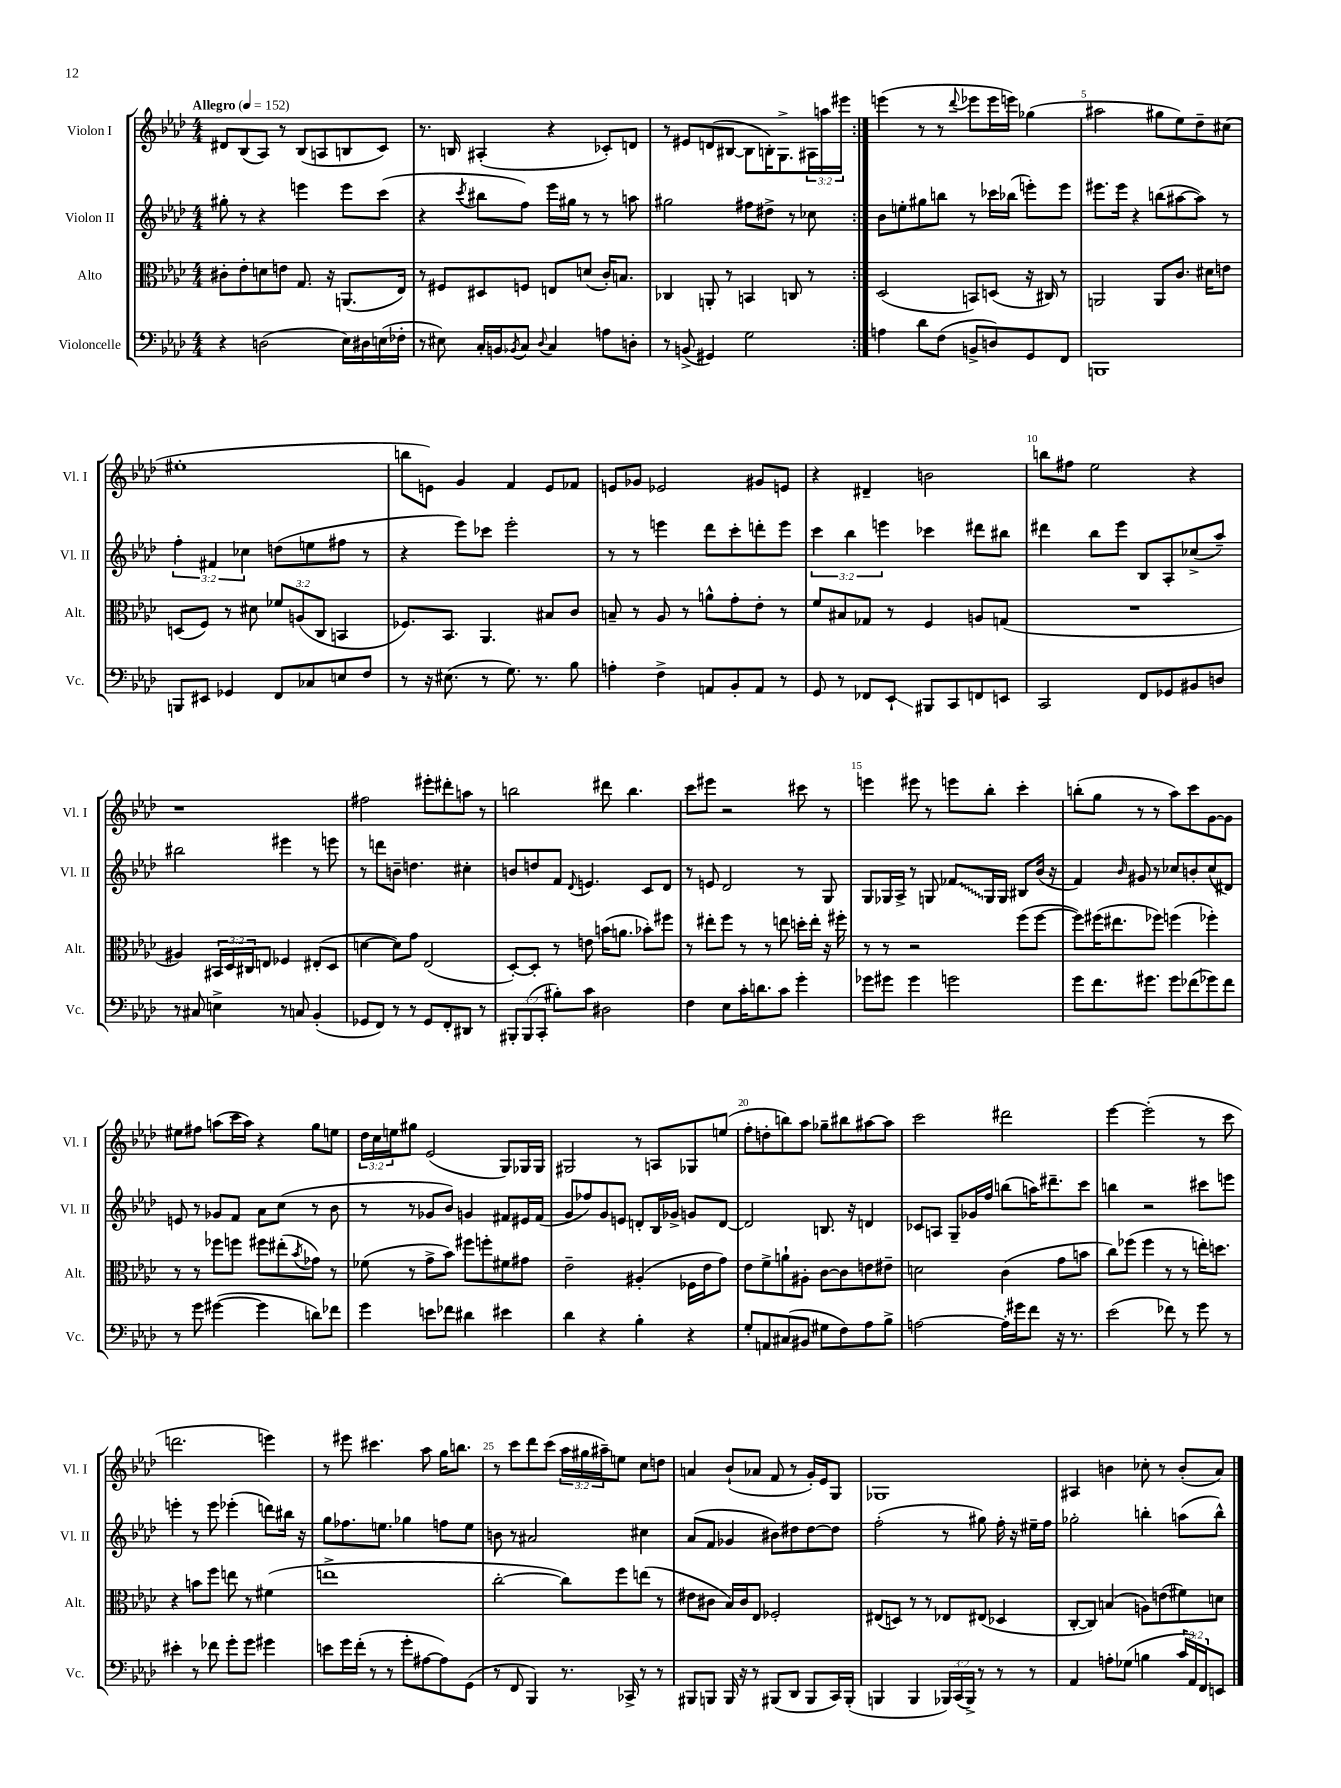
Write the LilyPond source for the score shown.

<<
\new StaffGroup <<
\new Staff = "s0" \with { instrumentName = "Violon I" shortInstrumentName = "Vl. I" } {
    \clef treble \key aes \major \numericTimeSignature \time 4/4 \override Staff.TupletNumber.text = #tuplet-number::calc-fraction-text \tempo "Allegro" 4 = 152
    \repeat volta 2 { dis'8 bes8( aes8) r8 bes8( a8 b8 c'8) |
    r8. b16 ais4-.( r4 ces'8-.) d'8 |
    r8 eis'8 d'8( bis8~ bis8 b16-.) g8.-> \tuplet 3/2 { ais16 a''16 eis'''16 } | }
    e'''4( r8 r8 \appoggiatura { des'''8 } ees'''8 ees'''16 e'''16) ges''4( |
    ais''2 gis''8 ees''8) des''8-- cis''8( |
    eis''1-. |
    b''8 e'8) g'4 f'4 e'8 fes'8 |
    e'8 ges'8 ees'2 gis'8 e'8 |
    r4 dis'4-- b'2 |
    b''8 fis''8 ees''2 r4 |
    r1 |
    fis''2 eis'''8-. dis'''8-. a''8 r8 |
    b''2 dis'''8 b''4. |
    c'''8 eis'''8 r2 cis'''8 r8 |
    e'''4 eis'''8 r8 e'''8 bes''8-. c'''4-. |
    b''8-.( g''8 r8 r8 aes''8) c'''8 g'8~ g'8 |
    eis''8 fis''8 a''8( c'''16 a''16) r4 g''8 e''8 |
    \tuplet 3/2 { des''16 c''16 e''16 } gis''8 ees'2( g8) ges16 ges16 |
    gis2 r8 a8 ges8 e''8( |
    f''8-. d''8-. b''8) aes''8 ges''8-- bis''8 ais''8~ ais''8 |
    c'''2 dis'''2 |
    ees'''4~ ees'''2-.( r8 c'''8 |
    d'''2. e'''4) |
    r8 eis'''8 cis'''4. aes''8 g''16 b''8. |
    r8 c'''8 des'''8 c'''8( \tuplet 3/2 { aes''16 gis''16 ais''16--) } e''8 c''8 d''8 |
    a'4 bes'8-!( aes'8 f'8 r8 g'16-.) ees'16 g8 |
    ges1 |
    ais4 b'4 ces''8-. r8 b'8-.( aes'8) \bar "|." |
}
\new Staff = "s1" \with { instrumentName = "Violon II" shortInstrumentName = "Vl. II" } {
    \clef treble \key aes \major \numericTimeSignature \time 4/4 \override Staff.TupletNumber.text = #tuplet-number::calc-fraction-text
    \repeat volta 2 { gis''8-. r8 r4 e'''4 e'''8 c'''8( |
    r4 \acciaccatura { c'''8 } bis''8 f''8) ees'''16 gis''16 r8 r8 a''8 |
    gis''2 fis''8 dis''8-> r8 ces''8 | }
    bes'8 e''8-. gis''8 b''8 r8 ces'''16 bes''16( e'''8-.) e'''8 |
    eis'''8. eis'''16 r4 b''8( ais''8~ ais''8) r8 |
    \tuplet 3/2 { f''4-. fis'4 ces''4 } d''8( e''8 fis''8 r8 |
    r4 ees'''8) ces'''8 ees'''2-. |
    r8 r8 e'''4 des'''8 c'''8-. d'''8-. e'''8 |
    \tuplet 3/2 { c'''4 bes''4 e'''4 } ces'''4 dis'''8 bis''8 |
    dis'''4 bes''8 ees'''8 bes8 aes8-. ces''8->( aes''8--) |
    bis''2 eis'''4 r8 e'''8 |
    r8 d'''8 b'8-- d''4. cis''4-. |
    b'8 d''8 f'8 \appoggiatura { des'8 } e'4. c'8 des'8 |
    r8 e'8 des'2 r8 g8 |
    g8 ges16 aes16-> r8 g8 \once \override Glissando.style = #'zigzag fes'8\glissando g16 g16 bis8 bes'16( r16 |
    f'4) \grace { bes'16 } gis'8 r8 ces''8 b'8-. ces''8( dis'8) |
    e'8 r8 ges'8 f'8 aes'8 c''8( r8 bes'8 |
    r8 r8 ges'8 bes'8) g'4 fis'8 eis'16 fis'16( |
    g'8 fes''8) g'8 e'8 d'8-. bes16 ges'16-> g'8 d'8~ |
    d'2 b8. r16 d'4 |
    ces'8 a8 g8-- ges'16 f''16 b''8( a''16) dis'''8.-- c'''8 |
    b''4 r2 cis'''8 e'''8 |
    e'''4-. r8 e'''8 ees'''4-.( d'''8) bis''16 r16 |
    g''8 fes''8. e''8. ges''4 f''8 e''8 |
    b'8 r8 ais'2 cis''4 |
    aes'8( f'8 ges'4 bis'8) dis''8 dis''8~ dis''8 |
    f''2-.( r8 gis''8) f''16-. r16 eis''16-- f''16 |
    ges''2-. b''4-. a''8( b''8-^) \bar "|." |
}
\new Staff = "s2" \with { instrumentName = "Alto" shortInstrumentName = "Alt." } {
    \clef alto \key aes \major \numericTimeSignature \time 4/4 \override Staff.TupletNumber.text = #tuplet-number::calc-fraction-text
    \repeat volta 2 { cis'8-. ees'8-. d'8 e'8 g8. r16 a,8.( ees16) |
    r8 fis8 dis8 f8 e8 d'8( c'16-.) b8. |
    ces4 a,8-. r8 b,4 c8 r8 | }
    des2( b,8) d8( r16 cis16) r8 |
    a,2 a,8 c'8. dis'16 e'8 |
    d8( f8) r8 dis'8 \tuplet 3/2 { fes'8 a8( c8 } b,4 |
    fes8.) bes,8. aes,4. bis8 c'8 |
    b8-- r8 aes8 r8 a'8-^ g'8-. ees'8-. r8 |
    f'8 bis8 ges8 r8 f4 a8 g8( |
    R1 |
    ais4) \tuplet 3/2 { bis,16 des16 cis16 } e8 fes4 eis8-.( des8 |
    d'4~ d'8) g'8 ees2( |
    des8~-.) des8-. r8 e'8 b'16( a'8. bes'8-.) fis''8 |
    r8 eis''8-. f''8 r8 r8 e''8 d''16-. e''16-. r16 fis''16-. |
    r8 r8 r2 f''8( f''8~ |
    f''8) fis''16( eis''8. fes''8) f''4( fes''4-.) |
    r8 r8 fes''8 f''8 fis''8 eis''8-.( \acciaccatura { bes'8 } ges'8) r8 |
    fes'8( r8 g'8-> bes'8) fis''8 f''8-. fis'8 gis'8 |
    ees'2-- ais4-.( fes16 ees'16 g'8) |
    ees'8 f'8-> a'8-! ais8-. c'8~ c'8 e'8 eis'8-- |
    d'2 c'4( g'8 b'8 |
    c''8) fes''8( fes''4 r8 r8 e''16-.) d''8. |
    r4 b'8 f''8 e''8 r8 fis'4( |
    e''1-> |
    c''2~-. c''8) f''8 e''8( r8 |
    eis'8 cis'8 bes16) cis'16 ees8 fes2-. |
    eis8( d8) r8 r8 ees8 eis8( des4 |
    c8~-. c8) b4( a8) e'8( fis'8) d'8 \bar "|." |
}
\new Staff = "s3" \with { instrumentName = "Violoncelle" shortInstrumentName = "Vc." } {
    \clef bass \key aes \major \numericTimeSignature \time 4/4 \override Staff.TupletNumber.text = #tuplet-number::calc-fraction-text
    \repeat volta 2 { r4 d2( ees16) dis16 e16( fes16-. |
    r8 eis8) c16-. b,16 \acciaccatura { bes,8 } c8 \appoggiatura { des8 } c4 a8 d8-. |
    r8 b,8->( gis,4) g2 | }
    a4 des'8 f8( b,8-> d8) g,8 f,8 |
    b,,1 |
    b,,8 eis,8 ges,4 f,8 ces8 e8 f8 |
    r8 r16 eis8.( r8 g8.) r8. bes8 |
    a4-. f4-> a,8 bes,8-. a,8 r8 |
    g,8 r8 fes,8 ees,8-!\glissando bis,,8 c,8 f,8 e,8 |
    c,2 f,8 ges,8 bis,8 d8 |
    r8 cis8 e4-> r8 c8 bes,4-.( |
    ges,8 f,8) r8 r8 ges,8 f,8-. dis,8 r8 |
    \tuplet 3/2 { bis,,8-. bis,,8( c,8-. } bis8-.) c'8 dis2 |
    f4 ees8 c'16-. d'8. c'8 g'4-. |
    ges'8 gis'8 gis'4 g'2 |
    g'8 f'8. gis'8. gis'8 fes'8( ges'8) fes'8 |
    r8 g'8 gis'4~( gis'4 d'8) fes'8 |
    g'4 e'8 fes'8 dis'4 eis'4 |
    des'4 r4 bes4-. r4 |
    g8-. a,8 cis8( bis,8 gis8 f8) aes8 bes8-> |
    a2~ a16-. gis'16 f'8 r16 r8. |
    ees'2( fes'8) r8 g'8 r8 |
    eis'4-. r8 fes'8 g'8-. g'8 gis'4 |
    e'8 g'16 f'16-.( r8 r8 g'8-. ais8~ ais8) g,8( |
    r8 f,8 bes,,4) r8. ces,16-> r8 r8 |
    bis,,8 b,,8 b,,16 r16 r8 bis,,8( des,8 bis,,8 c,16) bis,,16-.( |
    b,,4 b,,4 \tuplet 3/2 { bes,,16) c,16( bes,,16->) } r8 r8 r8 |
    aes,4 a8-. ges8( b4 \tuplet 3/2 { c'16 aes,16) f,16 } e,8 \bar "|." |
}
>>
>>
\layout { \context { \Score \override BarNumber.break-visibility = ##(#f #t #t) barNumberVisibility = #(every-nth-bar-number-visible 5) } }
